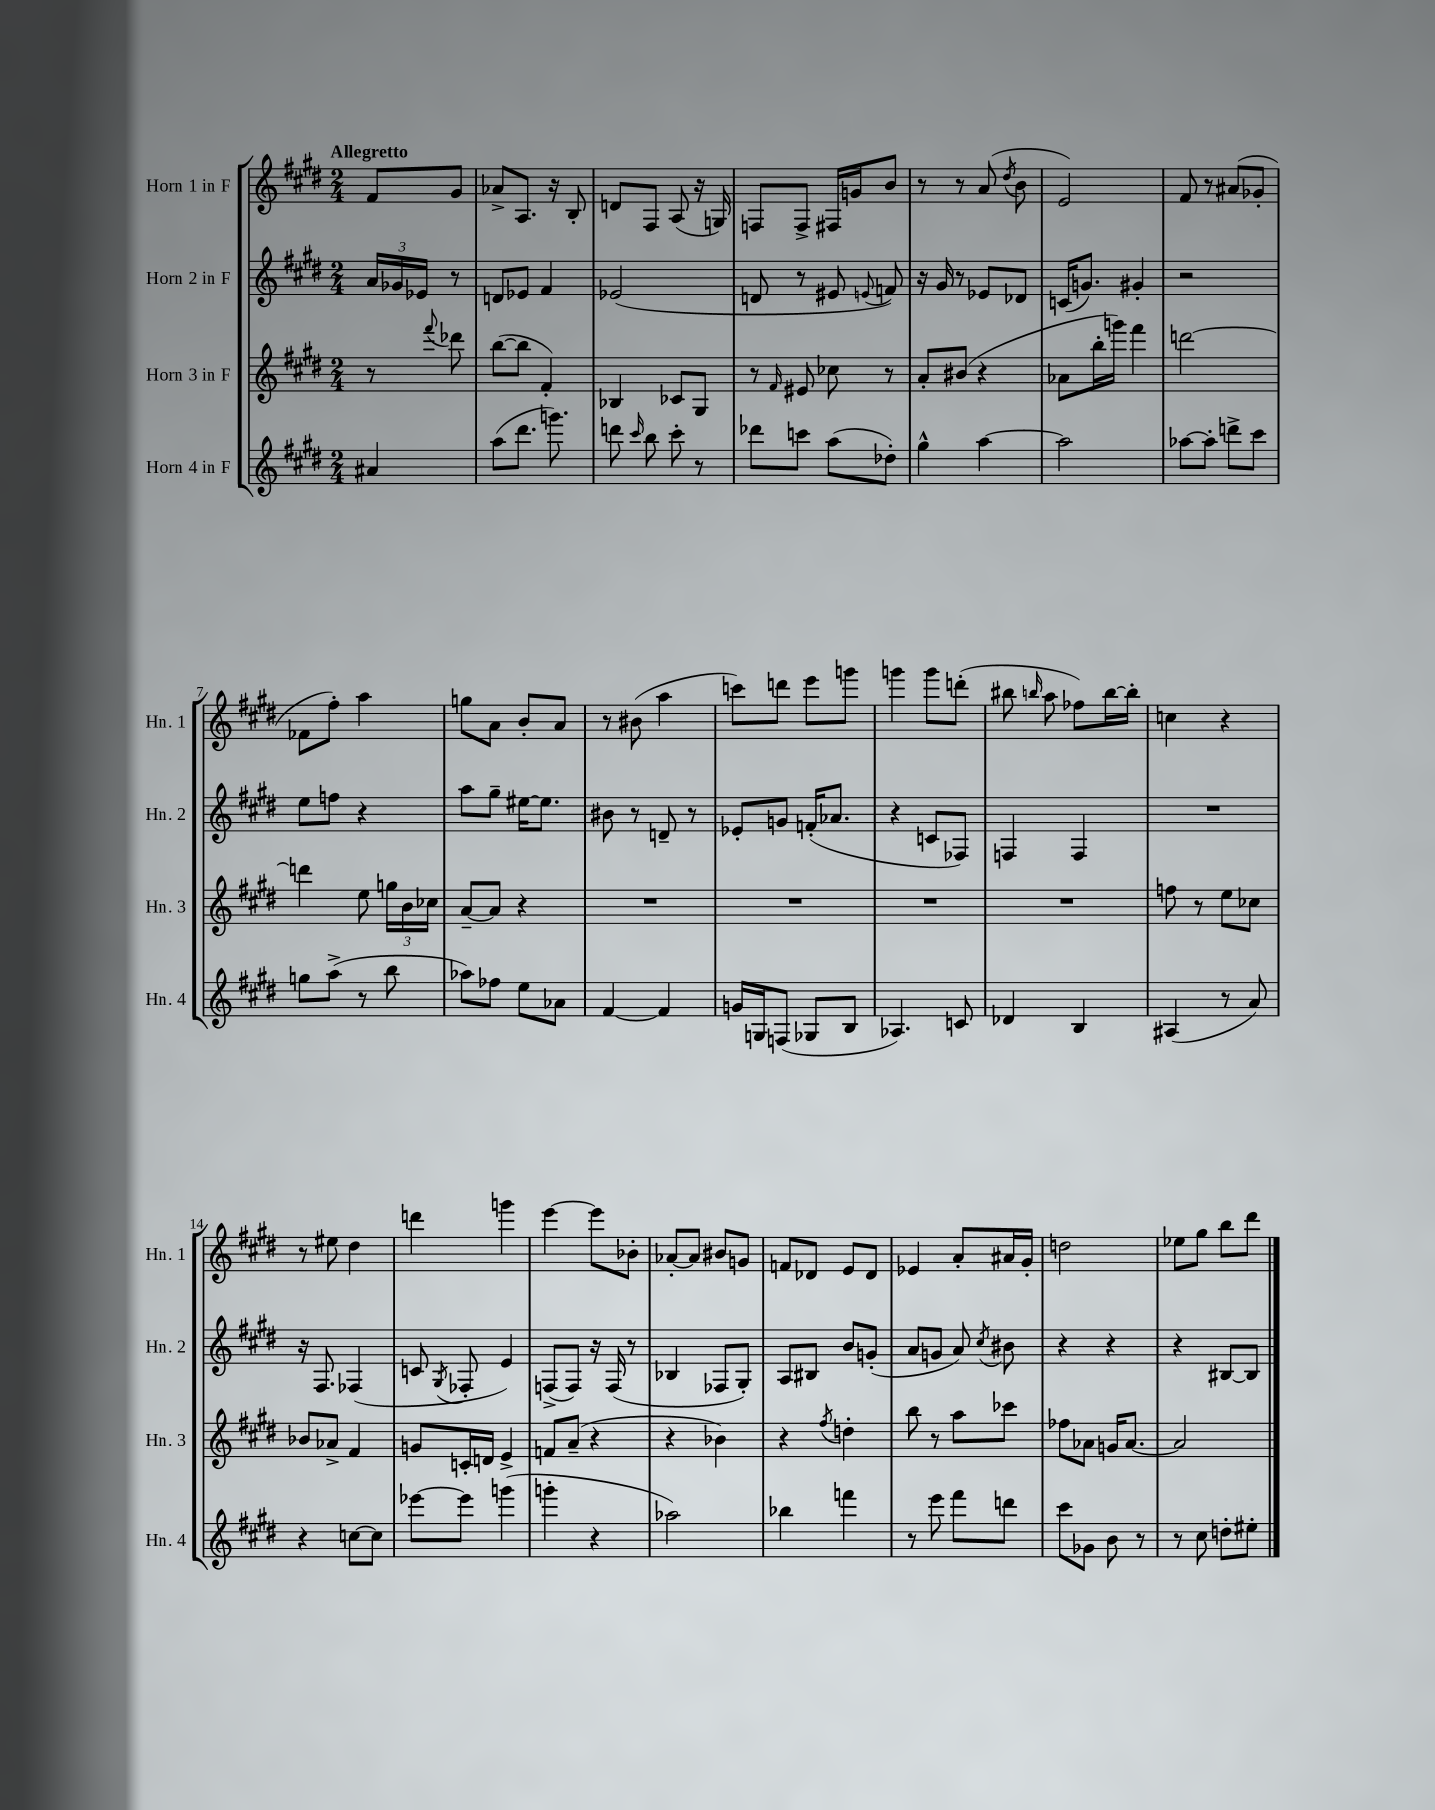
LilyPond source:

<<
\new StaffGroup <<
\new Staff = "s0" \with { instrumentName = "Horn 1 in F" shortInstrumentName = "Hn. 1" } {
    \clef treble \key e \major \numericTimeSignature \time 2/4 \partial 4 \tempo "Allegretto"
    \autoBeamOff fis'8[ gis'8] |
    aes'8[-> a8.] r16 b8-. |
    d'8[ fis8] a8( r16 g16) |
    f8[ f8]-> fis16[ g'16 b'8] |
    r8 r8 a'8( \acciaccatura { dis''8 } b'8 |
    e'2) |
    fis'8 r8 ais'8[( ges'8]-. |
    fes'8[ fis''8]-.) a''4 |
    g''8[ a'8] b'8[-. a'8] |
    r8 bis'8( a''4 |
    c'''8[) d'''8] e'''8[ g'''8] |
    g'''4 g'''8[ d'''8]-.( |
    bis''8 \grace { b''16 } a''8 fes''8[) b''16~ b''16]-. |
    c''4 r4 |
    r8 eis''8 dis''4 |
    d'''4 g'''4 |
    e'''4~ e'''8[ bes'8]-. |
    aes'8[~-. aes'8] bis'8[ g'8] |
    f'8[ des'8] e'8[ des'8] |
    ees'4 a'8[-. ais'16 gis'16]-. |
    d''2 |
    ees''8[ gis''8] b''8[ dis'''8] \bar "|." |
}
\new Staff = "s1" \with { instrumentName = "Horn 2 in F" shortInstrumentName = "Hn. 2" } {
    \clef treble \key e \major \numericTimeSignature \time 2/4 \partial 4
    \autoBeamOff \tuplet 3/2 { a'16[ ges'16 ees'16] } r8 |
    d'8[ ees'8] fis'4 |
    ees'2( |
    d'8 r8 eis'8 \appoggiatura { e'8 } f'8) |
    r16 gis'16 r8 ees'8[ des'8] |
    c'16[( g'8.]) gis'4-. |
    r2 |
    e''8[ f''8] r4 |
    a''8[ gis''8]-- eis''16[~ eis''8.] |
    bis'8 r8 d'8-- r8 |
    ees'8[-. g'8] f'16[-.( aes'8.] |
    r4 c'8[ fes8]) |
    f4 f4 |
    R2 |
    r16 fis8. fes4( |
    c'8 \acciaccatura { gis8 } fes8-. e'4) |
    f8[->( f8]) r16 f16( r8 |
    bes4 fes8[ gis8]-.) |
    a8[ bis8] b'8[ g'8]-.( |
    a'8[ g'8] a'8) \acciaccatura { cis''8 } bis'8 |
    r4 r4 |
    r4 bis8[~ bis8] \bar "|." |
}
\new Staff = "s2" \with { instrumentName = "Horn 3 in F" shortInstrumentName = "Hn. 3" } {
    \clef treble \key e \major \numericTimeSignature \time 2/4 \partial 4
    \autoBeamOff r8 \appoggiatura { fis'''8 } des'''8 |
    b''8[~( b''8] fis'4-.) |
    bes4 ces'8[ gis8] |
    r8 \grace { fis'16 } eis'8 ces''8 r8 |
    a'8[-. bis'8]( r4 |
    aes'8[ b''16-. g'''16]) fis'''4 |
    d'''2~ |
    d'''4 e''8 \tuplet 3/2 { g''16[ b'16 ces''16] } |
    a'8[~-- a'8] r4 |
    R2 |
    R2 |
    R2 |
    R2 |
    f''8 r8 e''8[ ces''8] |
    bes'8[ aes'8]-> fis'4 |
    g'8[ c'16-. d'16] e'4-> |
    f'8[ a'8]--( r4 |
    r4 bes'4) |
    r4 \acciaccatura { fis''8 } d''4-. |
    b''8 r8 a''8[ ces'''8] |
    fes''8[ aes'8] g'16[ aes'8.]~ |
    aes'2 \bar "|." |
}
\new Staff = "s3" \with { instrumentName = "Horn 4 in F" shortInstrumentName = "Hn. 4" } {
    \clef treble \key e \major \numericTimeSignature \time 2/4 \partial 4
    \autoBeamOff ais'4 |
    a''8[( dis'''8.] g'''8.) |
    d'''8 \grace { cis'''16 } b''8 cis'''8-. r8 |
    des'''8[ c'''8] a''8[( des''8]-.) |
    gis''4-^ a''4~ |
    a''2 |
    aes''8[~ aes''8]-. d'''8[-> cis'''8] |
    g''8[ a''8]->( r8 b''8 |
    aes''8[) fes''8] e''8[ aes'8] |
    fis'4~ fis'4 |
    g'16[ g16 f8]( ges8[ b8] |
    aes4.) c'8 |
    des'4 b4 |
    ais4( r8 a'8) |
    r4 c''8[~ c''8] |
    ees'''8[~ ees'''8] g'''4( |
    g'''4-. r4 |
    aes''2) |
    bes''4 f'''4 |
    r8 e'''8 fis'''8[ d'''8] |
    cis'''8[ ges'8] b'8 r8 |
    r8 cis''8 d''8[-. eis''8]-. \bar "|." |
}
>>
>>
